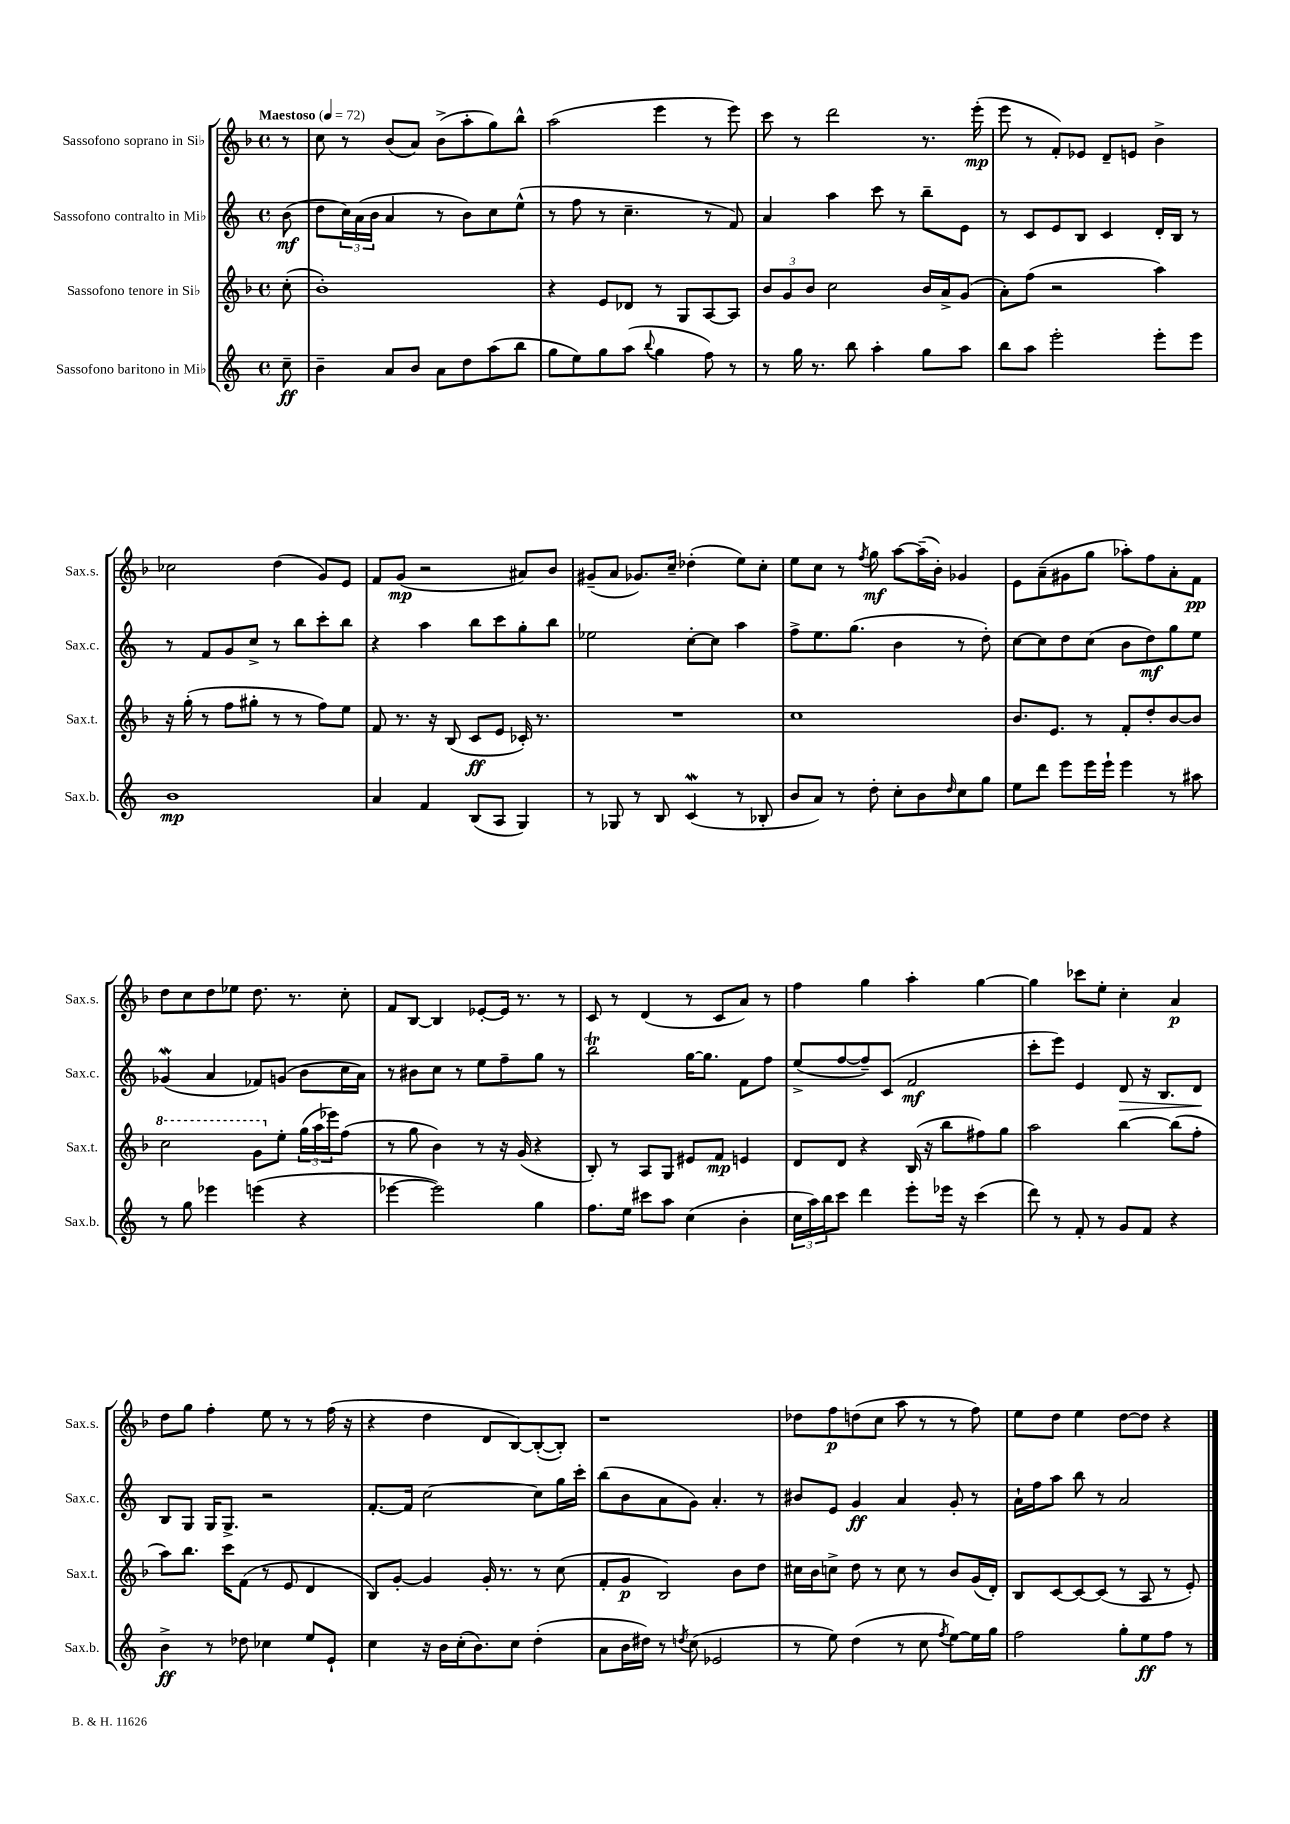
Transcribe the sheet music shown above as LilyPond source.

<<
\new StaffGroup <<
\new Staff = "s0" \with { instrumentName = "Sassofono soprano in Sib" shortInstrumentName = "Sax.s." } {
    \clef treble \key f \major \defaultTimeSignature \time 4/4 \partial 8 \tempo "Maestoso" 4 = 72
    r8 |
    c''8 r8 bes'8( a'8) bes'8->( a''8-. g''8) bes''8-^ |
    a''2( e'''4 r8 e'''8) |
    c'''8 r8 d'''2 r8. e'''16-.\mp( |
    e'''8 r8 f'8-.) ees'8 d'8-- e'8 bes'4-> |
    ces''2 d''4( g'8) e'8 |
    f'8 g'8\mp( r2 ais'8) bes'8 |
    gis'8--( a'8 ges'8.) c''16-- des''4-.( e''8) c''8-. |
    e''8 c''8 r8 \acciaccatura { f''8 } g''8\mf a''8~ a''16--( bes'16-.) ges'4 |
    e'8 a'8--( gis'8 g''8 aes''8-.) f''8 a'8-. f'8\pp |
    d''8 c''8 d''8 ees''8 d''8. r8. c''8-. |
    f'8 bes8~ bes4 ees'8~-. ees'16 r8. r8 |
    c'8 r8 d'4( r8 c'8 a'8) r8 |
    f''4 g''4 a''4-. g''4~ |
    g''4 ces'''8 e''8-. c''4-. a'4\p |
    d''8 g''8 f''4-. e''8 r8 r8 f''16( r16 |
    r4 d''4 d'8 bes8~) bes8~-.( bes8-.) |
    r1 |
    des''8 f''8\p d''8( c''8 a''8 r8 r8 f''8) |
    e''8 d''8 e''4 d''8~ d''8 r4 \bar "|." |
}
\new Staff = "s1" \with { instrumentName = "Sassofono contralto in Mib" shortInstrumentName = "Sax.c." } {
    \clef treble \key c \major \defaultTimeSignature \time 4/4 \partial 8
    b'8\mf( |
    d''8 \tuplet 3/2 { c''16) a'16( b'16 } a'4 r8 b'8) c''8 e''8-^( |
    r8 f''8 r8 c''4.-- r8 f'8) |
    a'4 a''4 c'''8 r8 b''8-- e'8 |
    r8 c'8 e'8 b8 c'4 d'16-. b16 r8 |
    r8 f'8 g'8 c''8-> r8 b''8 c'''8-. b''8 |
    r4 a''4 b''8 c'''8 g''8-. b''8 |
    ees''2 c''8~-. c''8 a''4 |
    f''8-> e''8. g''8.( b'4 r8 d''8-.) |
    c''8~ c''8 d''8 c''8( b'8 d''8\mf) g''8 e''8 |
    ges'4\mordent( a'4 fes'8) g'8( b'8 c''16 a'16) |
    r8 bis'8 c''8 r8 e''8 f''8-- g''8 r8 |
    b''2\trill g''16~ g''8. f'8 f''8 |
    e''8->( f''8~ f''8--) c'8( f'2\mf |
    c'''8-. e'''8) e'4 d'8\> r16 b8. d'8\! |
    b8 g8 g16 g8.-> r2 |
    f'8.~-. f'16 c''2~ c''8 g''16 c'''16-. |
    b''8( b'8 a'8 g'8) a'4.-. r8 |
    bis'8 e'8 g'4\ff a'4 g'8-. r8 |
    a'16-! f''16 a''8 b''8 r8 a'2 \bar "|." |
}
\new Staff = "s2" \with { instrumentName = "Sassofono tenore in Sib" shortInstrumentName = "Sax.t." } {
    \clef treble \key f \major \defaultTimeSignature \time 4/4 \partial 8
    c''8-.( |
    bes'1-.) |
    r4 e'8 des'8 r8 g8 a8~ a8 |
    \tuplet 3/2 { bes'8 g'8 bes'8 } c''2 bes'16 a'16-> g'8( |
    a'8-.) f''8( r2 a''4) |
    r16 g''16-.( r8 f''8 gis''8-. r8 r8 f''8) e''8 |
    f'8 r8. r16 bes8( c'8\ff e'8 ces'16-.) r8. |
    R1 |
    c''1 |
    bes'8. e'8. r8 f'8-. d''8-. bes'8~ bes'8 |
    \ottava #1 c'''2 g''8 \ottava #0 e''8-. \tuplet 3/2 { g''16( a''16 ees'''16) } f''8( |
    r8 g''8 bes'4) r8 r16 g'16( r4 |
    bes8-.) r8 a8 g8 eis'8 f'8\mp e'4 |
    d'8 d'8 r4 bes16( r16 bes''8 fis''8) g''8 |
    a''2 bes''4~ bes''8( f''8-. |
    a''8) bes''8. c'''16 f'8( r8 e'8 d'4 |
    bes8) g'8~-. g'4 g'16-. r8. r8 c''8( |
    f'8-. g'8\p bes2) bes'8 d''8 |
    cis''16 bes'16 c''8-> d''8 r8 c''8 r8 bes'8 g'16( d'16-.) |
    bes8 c'8~ c'8~ c'8( r8 a8 r8 e'8-.) \bar "|." |
}
\new Staff = "s3" \with { instrumentName = "Sassofono baritono in Mib" shortInstrumentName = "Sax.b." } {
    \clef treble \key c \major \defaultTimeSignature \time 4/4 \partial 8
    c''8--\ff |
    b'4-- a'8 b'8 a'8 d''8 a''8( b''8 |
    g''8 e''8) g''8 a''8( \appoggiatura { b''8 } g''4 f''8) r8 |
    r8 g''16 r8. b''8 a''4-. g''8 a''8 |
    b''8 a''8 e'''2-. e'''8-. e'''8 |
    b'1\mp |
    a'4 f'4 b8( a8 g4) |
    r8 ges8 r8 b8 c'4\mordent( r8 bes8-. |
    b'8 a'8) r8 d''8-. c''8-. b'8 \grace { d''16 } c''8 g''8 |
    e''8 d'''8 e'''8 e'''16 e'''16-! e'''4 r8 ais''8 |
    r8 g''8 ees'''4 e'''4( r4 |
    ees'''4~ ees'''2) g''4 |
    f''8. e''16 cis'''8 a''8 c''4( b'4-. |
    \tuplet 3/2 { c''16 a''16) b''16 } c'''8 d'''4 e'''8-. ees'''16 r16 c'''4( |
    d'''8) r8 f'8-. r8 g'8 f'8 r4 |
    b'4->\ff r8 des''8 ces''4 e''8 e'8-! |
    c''4 r16 b'16 c''16-.( b'8.) c''8 d''4-.( |
    a'8 b'16 dis''16) r8 \acciaccatura { d''8 } c''8( ees'2 |
    r8 e''8) d''4( r8 c''8 \acciaccatura { f''8 } e''8~) e''16 g''16 |
    f''2 g''8-. e''8\ff f''8 r8 \bar "|." |
}
>>
>>
\layout { \context { \Score \remove "Bar_number_engraver" } }
